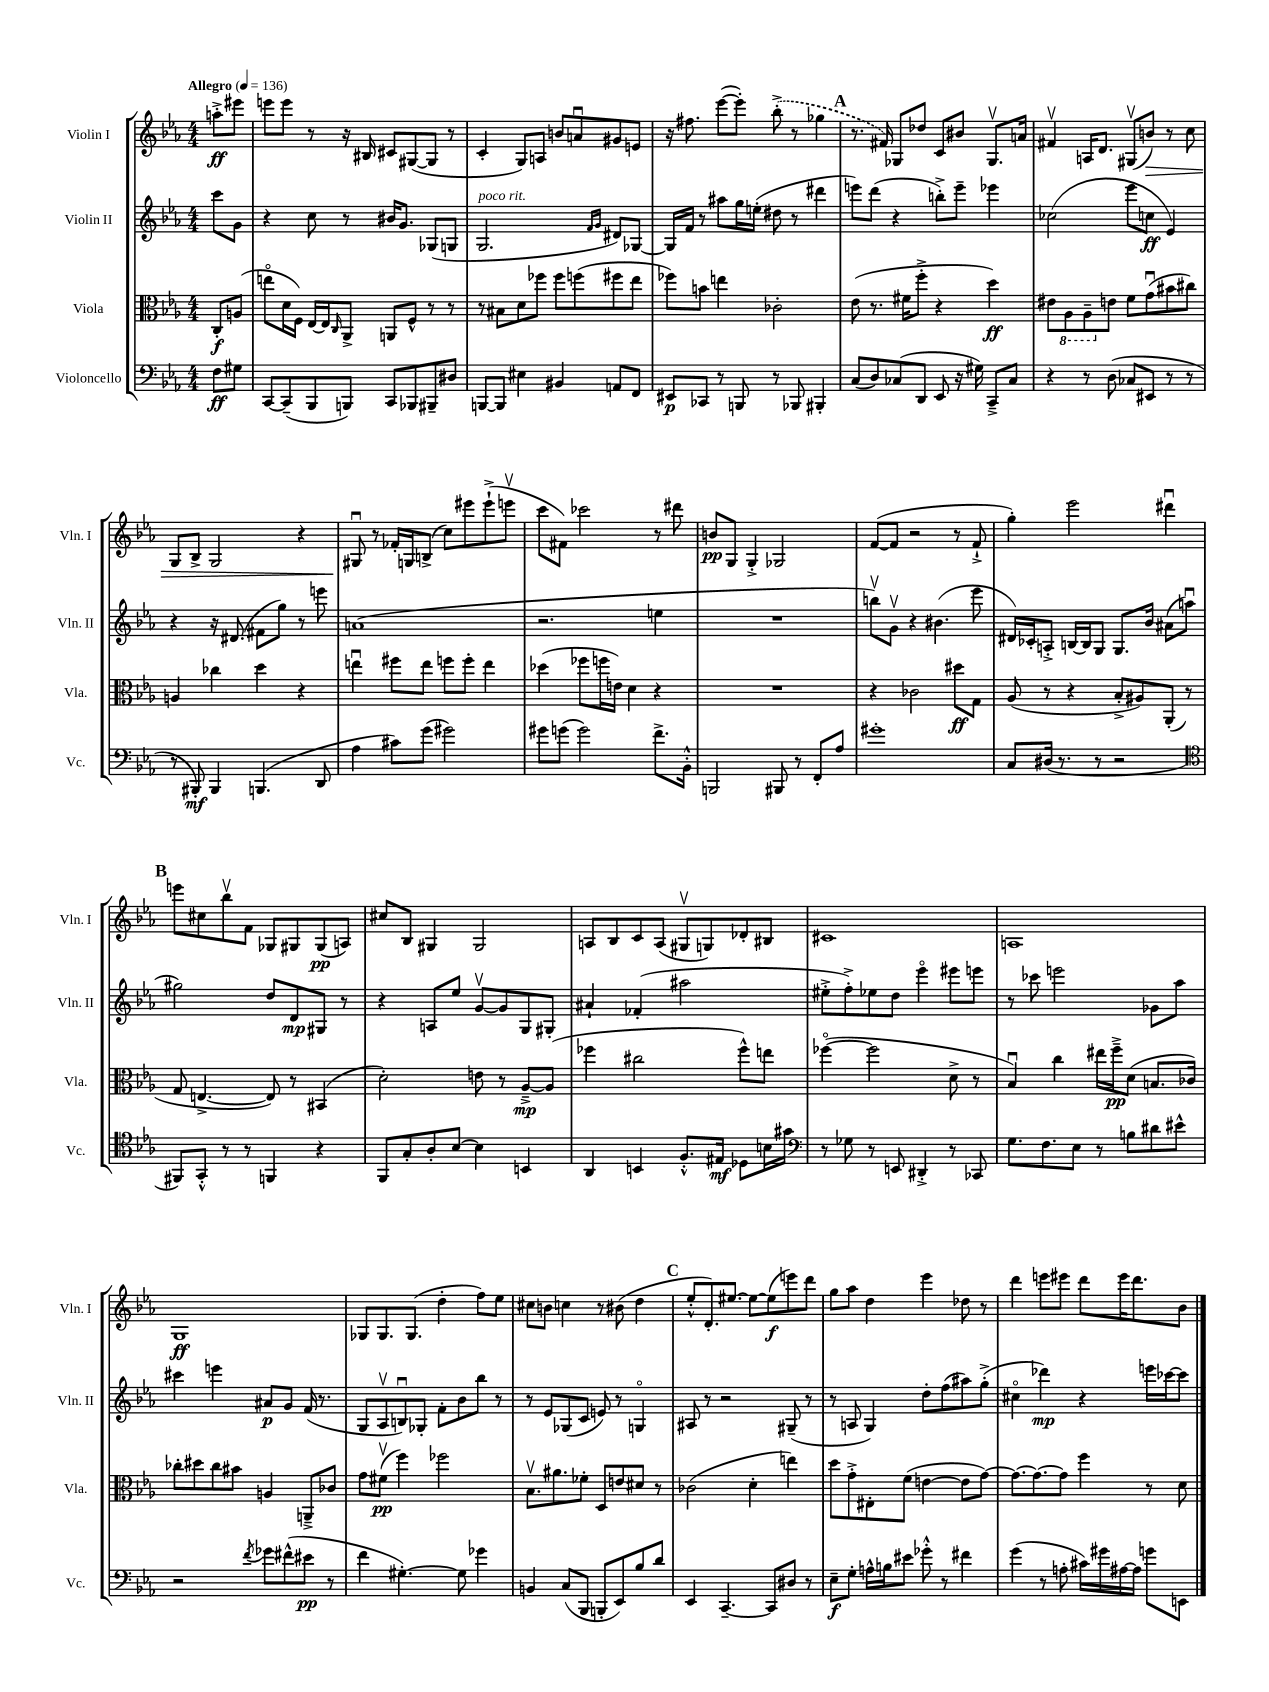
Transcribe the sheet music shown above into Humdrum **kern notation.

**kern	**dynam	**kern	**dynam	**kern	**dynam	**kern	**dynam
*part4	*part4	*part3	*part3	*part2	*part2	*part1	*part1
*staff4	*staff4	*staff3	*staff3	*staff2	*staff2	*staff1	*staff1
*I"Violoncello	*	*I"Viola	*	*I"Violin II	*	*I"Violin I	*
*I'Vc.	*	*I'Vla.	*	*I'Vln. II	*	*I'Vln. I	*
*clefF4	*	*clefC3	*	*clefG2	*	*clefG2	*
*k[b-e-a-]	*	*k[b-e-a-]	*	*k[b-e-a-]	*	*k[b-e-a-]	*
*M4/4	*	*M4/4	*	*M4/4	*	*M4/4	*
*MM136	*	*MM136	*	*MM136	*	*MM136	*
=	=	=	=	=	=	=	=
!	!	!	!	!	!	!LO:TX:a:B:t=Allegro	!
8F\L	ff	8C'/L	f	8ccc\L	.	8aan'^\L	ff
8G#X\J	.	(8An/J	.	8g\J	.	8eee#X\J	.
=1	=1	=1	=1	=1	=1	=1	=1
[8CC/L	.	8een\L	.	4r	.	8eeen\L	.
(8CC~/]	.	16d\L	.	.	.	8eee\J	.
.	.	16F\JJ)	.	.	.	.	.
8BBB-/	.	[16E-/LL	.	8cc\	.	8r	.
.	.	16E-/J]	.	.	.	.	.
.	.	16qqC/	.	.	.	.	.
8BBBn/J)	.	8AA-^/J	.	8r	.	16r	.
.	.	.	.	.	.	16B#X/	.
8CC/L	.	8AAn/L	.	16b#X/KL	.	8c#X/L	.
.	.	.	.	8.g/J	.	.	.
8BBB-X/	.	8F^^/J	.	.	.	([8G#X/	.
8BBB#X~/	.	8r	.	(8G-X/L	.	8G#/J]	.
8D#X/J	.	8r	.	8Gn/J	.	8r	.
=2	=2	=2	=2	=2	=2	=2	=2
!	!	!	!	!LO:TX:a:i:t=poco rit.	!	!	!
[8BBBn/L	.	8r	.	2.G/	.	4c'/	.
8BBB/J]	.	8B#X\L	.	.	.	.	.
4E#X\	.	8d\	.	.	.	8G/L)	.
.	.	8ff-X\J	.	.	.	8An/J	.
4BB#X/	.	8ff-\L	.	.	.	8bn/L	.
.	.	(8ffn\	.	.	.	8anu/	.
.	.	.	.	16qqf/LL	.	.	.
.	.	.	.	16qqg/JJ	.	.	.
8AAn/L	.	8ff#X\	.	8d#X/L)	.	8g#X/	.
8FF/J	.	8ee-\J	.	[8G-X/J	.	8en/J	.
=3	=3	=3	=3	=3	=3	=3	=3
8EE#X/L	p	8ff-X\L)	.	16G-/LL]	.	16r	.
.	.	.	.	16f/JJ	.	8.ff#X\	.
8CC-X/J	.	8bn\J	.	8r	.	.	.
8r	.	4een\	.	8aa#X\L	.	([8eee-\L	.
8BBBn/	.	.	.	16gg\L	.	8eee-'\J])	.
.	.	.	.	(16een'\JJ	.	.	.
8r	.	2c-X'\	.	8dd#X\	.	(8bb-'^\	.
8BBB-X/	.	.	.	8r	.	8r	.
4BBB#X'/	.	.	.	4ddd#X\	.	4gg-X\	.
!!LO:REH:place=s1:t=A
=4	=4	=4	=4	=4	=4	=4	=4
(8C/L	.	(8e-\	.	8eeen\L)	.	8.r	.
8D/)	.	8.r	.	(8ddd\J	.	.	.
.	.	.	.	.	.	16f#X/)	.
(8C-X/	.	.	.	4r	.	8G-X/L	.
.	.	16f#X\KL	.	.	.	.	.
8DD/J	.	8ff'^\J	.	.	.	8dd-X/J	.
8EE-/	.	4r	.	8bbn'^\L)	.	8c/L	.
16r	.	.	.	8eee~\J	.	8b#X/J	.
16G#X\)	.	.	.	.	.	.	.
8CC~^/L	.	4dd\)	ff	4eee-X\	.	8.G-v/L	.
8C-/J	.	.	.	.	.	.	.
.	.	.	.	.	.	16an/Jk	.
=5	=5	=5	=5	=5	=5	=5	=5
4r	.	8e#X\L	.	(2cc-X\	.	4f#Xv/	.
*	*	*8ba	*	*	*	*	*
.	.	8AA-\	.	.	.	.	.
8r	.	8AA-~\	.	.	.	16An/KL	.
.	.	.	.	.	.	8.d/J	.
*	*	*X8ba	*	*	*	*	*
(8D\	.	8en\J	.	.	.	.	.
8C-X/L	.	8f\L	.	8eee-\L	.	(8G#Xv/L	.
!	!	!	!	!	!	!	!LO:HP:b
8EE#X/J	.	(8gu\	.	8ccn\J	ff	8bn/J)	>
8r	.	8b#X\	.	4e-/)	.	8r	.
8r	.	8cc#X\J)	.	.	.	8cc\	.
!!LO:LB:g=z
=6	=6	=6	=6	=6	=6	=6	=6
8r	.	4An/	.	4r	.	8G/L	.
8BBB#X'/)	mf	.	.	.	.	8B-^/J	.
4BBB#/	.	4cc-X\	.	16r	.	2G/	.
.	.	.	.	(8.d#X/	.	.	.
(4.BBBn/	.	4dd\	.	8f#X\L	.	.	.
.	.	.	.	8gg\J)	.	.	.
.	.	4r	.	8r	.	4r	.
8DD/	.	.	.	8eeen\	.	.	.
=7	=7	=7	=7	=7	=7	=7	=7
4A-\	.	4eenu\	.	(1an	.	8G#Xu/	.
.	.	.	.	.	.	8r	]
8c#X\L)	.	8ff#X\L	.	.	.	16f-X'/LL	.
.	.	.	.	.	.	16Gn/J	.
(8g\J	.	8ee\J	.	.	.	(8Bn^/J	.
2g#X\)	.	8ffn\L	.	.	.	8cc\L)	.
.	.	8ff'\J	.	.	.	8eee#X\	.
.	.	4ee\	.	.	.	(8eee#`^\	.
.	.	.	.	.	.	8eeenv\J	.
=8	=8	=8	=8	=8	=8	=8	=8
8g#X\L	.	(4dd-X\	.	2.r	.	8ccc\L	.
(8gn\J	.	.	.	.	.	8f#X\J)	.
2g\)	.	8ff-X\L	.	.	.	2ccc-X\	.
.	.	16ffn\L	.	.	.	.	.
.	.	16en\JJ)	.	.	.	.	.
.	.	4d\	.	.	.	.	.
8.f^\L	.	4r	.	4een\	.	8r	.
.	.	.	.	.	.	8ddd#X\	.
16BB-'^^\Jk	.	.	.	.	.	.	.
=9	=9	=9	=9	=9	=9	=9	=9
2BBBn/	.	1r	.	1r	.	8bn/L	pp
.	.	.	.	.	.	8G/J	.
.	.	.	.	.	.	4G'^/	.
8BBB#X/	.	.	.	.	.	2G-X/	.
8r	.	.	.	.	.	.	.
8FF'/L	.	.	.	.	.	.	.
8A-/J	.	.	.	.	.	.	.
=10	=10	=10	=10	=10	=10	=10	=10
1g#X'	.	4r	.	8bbnv\L)	.	([8f/L	.
.	.	.	.	8gv\J	.	8f/J]	.
.	.	2c-X\	.	4r	.	2r	.
.	.	.	.	(4.b#X\	.	.	.
.	.	8dd#X\L	ff	.	.	8r	.
.	.	8G\J	.	8eee-\	.	8f`^/	.
=11	=11	=11	=11	=11	=11	=11	=11
8C/L	.	(8A-/	.	16d#X/LL)	.	4gg'\)	.
.	.	.	.	16c-X'/J	.	.	.
(16D#X/Jk	.	8r	.	8An'^/J	.	.	.
8.r	.	.	.	.	.	.	.
.	.	4r	.	[16Bn/LL	.	2eee-\	.
.	.	.	.	16B/J]	.	.	.
8r	.	.	.	8G/J	.	.	.
2r	.	8B-'^/L	.	8.G/L	.	.	.
.	.	8A#X/)	.	.	.	.	.
.	.	.	.	16b-/Jk	.	.	.
.	.	(8AA-'/J	.	(8a#X\L	.	4ddd#Xu\	.
.	.	8r	.	8aanu\J	.	.	.
!!LO:LB:g=z
!!LO:REH:place=s1:t=B
=12	=12	=12	=12	=12	=12	=12	=12
*clefC4	*	*	*	*	*	*	*
8FF#X/L)	.	8G/	.	2gg#X\)	.	8eeen\L	.
8GG'^^/J	.	[4.En^/	.	.	.	8cc#X\	.
8r	.	.	.	.	.	8bb-v\	.
8r	.	.	.	.	.	8f\J	.
4FFn/	.	8E/])	.	8dd/L	.	8G-X/L	.
.	.	8r	.	8d/	mp	8G#X/	.
4r	.	(4BB#X/	.	8G#X/J	.	(8G#/	pp
.	.	.	.	8r	.	8An/J)	.
=13	=13	=13	=13	=13	=13	=13	=13
8FF/L	.	2d'\)	.	4r	.	8cc#X/L	.
8G'/	.	.	.	.	.	8B-/J	.
8A-'/	.	.	.	8An/L	.	4G#X/	.
[8B-/J	.	.	.	8ee-/J	.	.	.
4B-\]	.	8en\	.	[8gv/L	.	2G#/	.
.	.	8r	.	8g/]	.	.	.
4BBn/	.	[8A-~^/L	mp	8G/	.	.	.
.	.	(8A-/J]	.	8G#X'/J	.	.	.
=14	=14	=14	=14	=14	=14	=14	=14
4AA-/	.	4ff-X\	.	4a#X`/	.	8An/L	.
.	.	.	.	.	.	8B-/	.
4BBn/	.	2cc#X\	.	(4f-X'/	.	8c/	.
.	.	.	.	.	.	(8A/J	.
8.F'^^/L	.	.	.	2aa#X\	.	8G#Xv/L	.
.	.	.	.	.	.	8Gn/)	.
16E#X/Jk	mf	.	.	.	.	.	.
8D-X\L	.	8ff-^^\L)	.	.	.	8d-X'/	.
16Bn\L	.	8een\J	.	.	.	8B#X/J	.
16g#X\JJ	.	.	.	.	.	.	.
=15	=15	=15	=15	=15	=15	=15	=15
*clefF4	*	*	*	*	*	*	*
8r	.	([4ff-X\	.	8ee#X'^\L	.	1c#X	.
8G-X\	.	.	.	8ff'^\)	.	.	.
8r	.	2ff-\]	.	8ee-X\	.	.	.
8EEn/	.	.	.	8dd\J	.	.	.
4DD#X'^/	.	.	.	4eee-\	.	.	.
8r	.	8d^\	.	8eee#X\L	.	.	.
8CC-X/	.	8r	.	8eeen\J	.	.	.
=16	=16	=16	=16	=16	=16	=16	=16
8.G\L	.	4B-u/)	.	8r	.	1An	.
.	.	.	.	8ccc-X\	.	.	.
8.F\	.	.	.	.	.	.	.
.	.	4cc\	.	2eeen\	.	.	.
8E-\J	.	.	.	.	.	.	.
8r	.	16ee#X\LL	.	.	.	.	.
.	.	16ff~^\J	pp	.	.	.	.
8Bn\L	.	(8d\J	.	.	.	.	.
8d#X\	.	8.Bn/L	.	8g-X\L	.	.	.
8e#X^^\J	.	.	.	8aa-\J	.	.	.
.	.	16c-X/Jk)	.	.	.	.	.
!!LO:LB:g=z
=17	=17	=17	=17	=17	=17	=17	=17
2r	.	8cc-X'\L	.	4ccc#X\	.	1G	ff
.	.	8dd#X\	.	.	.	.	.
.	.	8cc-\	.	4eeen\	.	.	.
.	.	8b#X\J	.	.	.	.	.
8qf/	.	.	.	.	.	.	.
8g-X\L	.	4An/	.	8a#X/L	p	.	.
(8f#X^^\	.	.	.	8g/J	.	.	.
8e#X\J	pp	8AAn~^/L	.	(16f/	.	.	.
.	.	.	.	8.r	.	.	.
8r	.	8c-X/J	.	.	.	.	.
=18	=18	=18	=18	=18	=18	=18	=18
4f\	.	8g\L	.	8G/L	.	8G-X/L	.
.	.	(8f#Xv\J	pp	8A-v/	.	8.G-/	.
[4.G#X'\)	.	4ff\)	.	8Bnu/)	.	.	.
.	.	.	.	.	.	(8.G-/J	.
.	.	.	.	8G-X'/J	.	.	.
.	.	2ff-X\	.	8f'\L	.	4dd'\	.
8G#\]	.	.	.	8b-\	.	.	.
4g-X\	.	.	.	8bb-\J	.	8ff\L)	.
.	.	.	.	8r	.	8ee-\J	.
=19	=19	=19	=19	=19	=19	=19	=19
4BBn/	.	8.B-v\L	.	8r	.	8cc#X\L	.
.	.	.	.	8e-/L	.	8bn\J	.
.	.	8.a#X\	.	.	.	.	.
(8C/L	.	.	.	(8G-X/	.	4ccn\	.
8BBB-/J	.	8f-X'\J	.	8c/J	.	.	.
8BBBn'/L	.	8D/L	.	8en/)	.	8r	.
8EE-/)	.	8en/	.	8r	.	(8b#X\	.
8B-/	.	8d#X/J	.	4Gn/	.	4dd\	.
8d/J	.	8r	.	.	.	.	.
!!LO:REH:place=s1:t=C
=20	=20	=20	=20	=20	=20	=20	=20
4EE-/	.	(2c-X\	.	8A#X/	.	8ee-'^^/L	.
.	.	.	.	8r	.	8.d'/)	.
[4.CC~/	.	.	.	2r	.	.	.
.	.	.	.	.	.	[8.ee#X/J	.
.	.	4d'\	.	.	.	8ee#\L_	.
8CC/L]	.	.	.	.	.	(8ee#\]	f
8D#X/J	.	4een\)	.	(8G#X~/	.	8eeen\)	.
8r	.	.	.	8r	.	8ddd\J	.
=21	=21	=21	=21	=21	=21	=21	=21
8E-~\L	f	8dd\L	.	8r	.	8gg\L	.
8G'\J	.	8g'^\	.	8An/	.	8aa-\J	.
16An^^\LL	.	8E#X'\	.	4G/)	.	4dd\	.
16Bn\J	.	.	.	.	.	.	.
8e#X\J	.	(8f\J	.	.	.	.	.
8g-X'^^\	.	[4en\	.	8dd'\L	.	4eee-\	.
8r	.	.	.	(8ff\	.	.	.
4f#X\	.	8e\L]	.	8aa#X\)	.	8dd-X\	.
.	.	[8g\J)	.	(8gg'^\J	.	8r	.
=22	=22	=22	=22	=22	=22	=22	=22
(4g\	.	8.g\L_	.	4cc#X\	.	4ddd\	.
.	.	8.g\_	.	.	.	.	.
8r	.	.	.	4ddd-X\)	mp	8eeen\L	.
8An'\	.	8g\J]	.	.	.	8eee#X\J	.
16c#X\LL)	.	4ff\	.	4r	.	8ddd\L	.
16g#X\	.	.	.	.	.	.	.
[16A#X\	.	.	.	.	.	16eee#\K	.
16A#\JJ]	.	.	.	.	.	8.ddd\	.
8gn\L	.	8r	.	16eeen\LL	.	.	.
.	.	.	.	[16ccc-X\J	.	.	.
8EEn\J	.	8d\	.	8ccc-\J]	.	8b-\J	.
==	==	==	==	==	==	==	==
*-	*-	*-	*-	*-	*-	*-	*-
